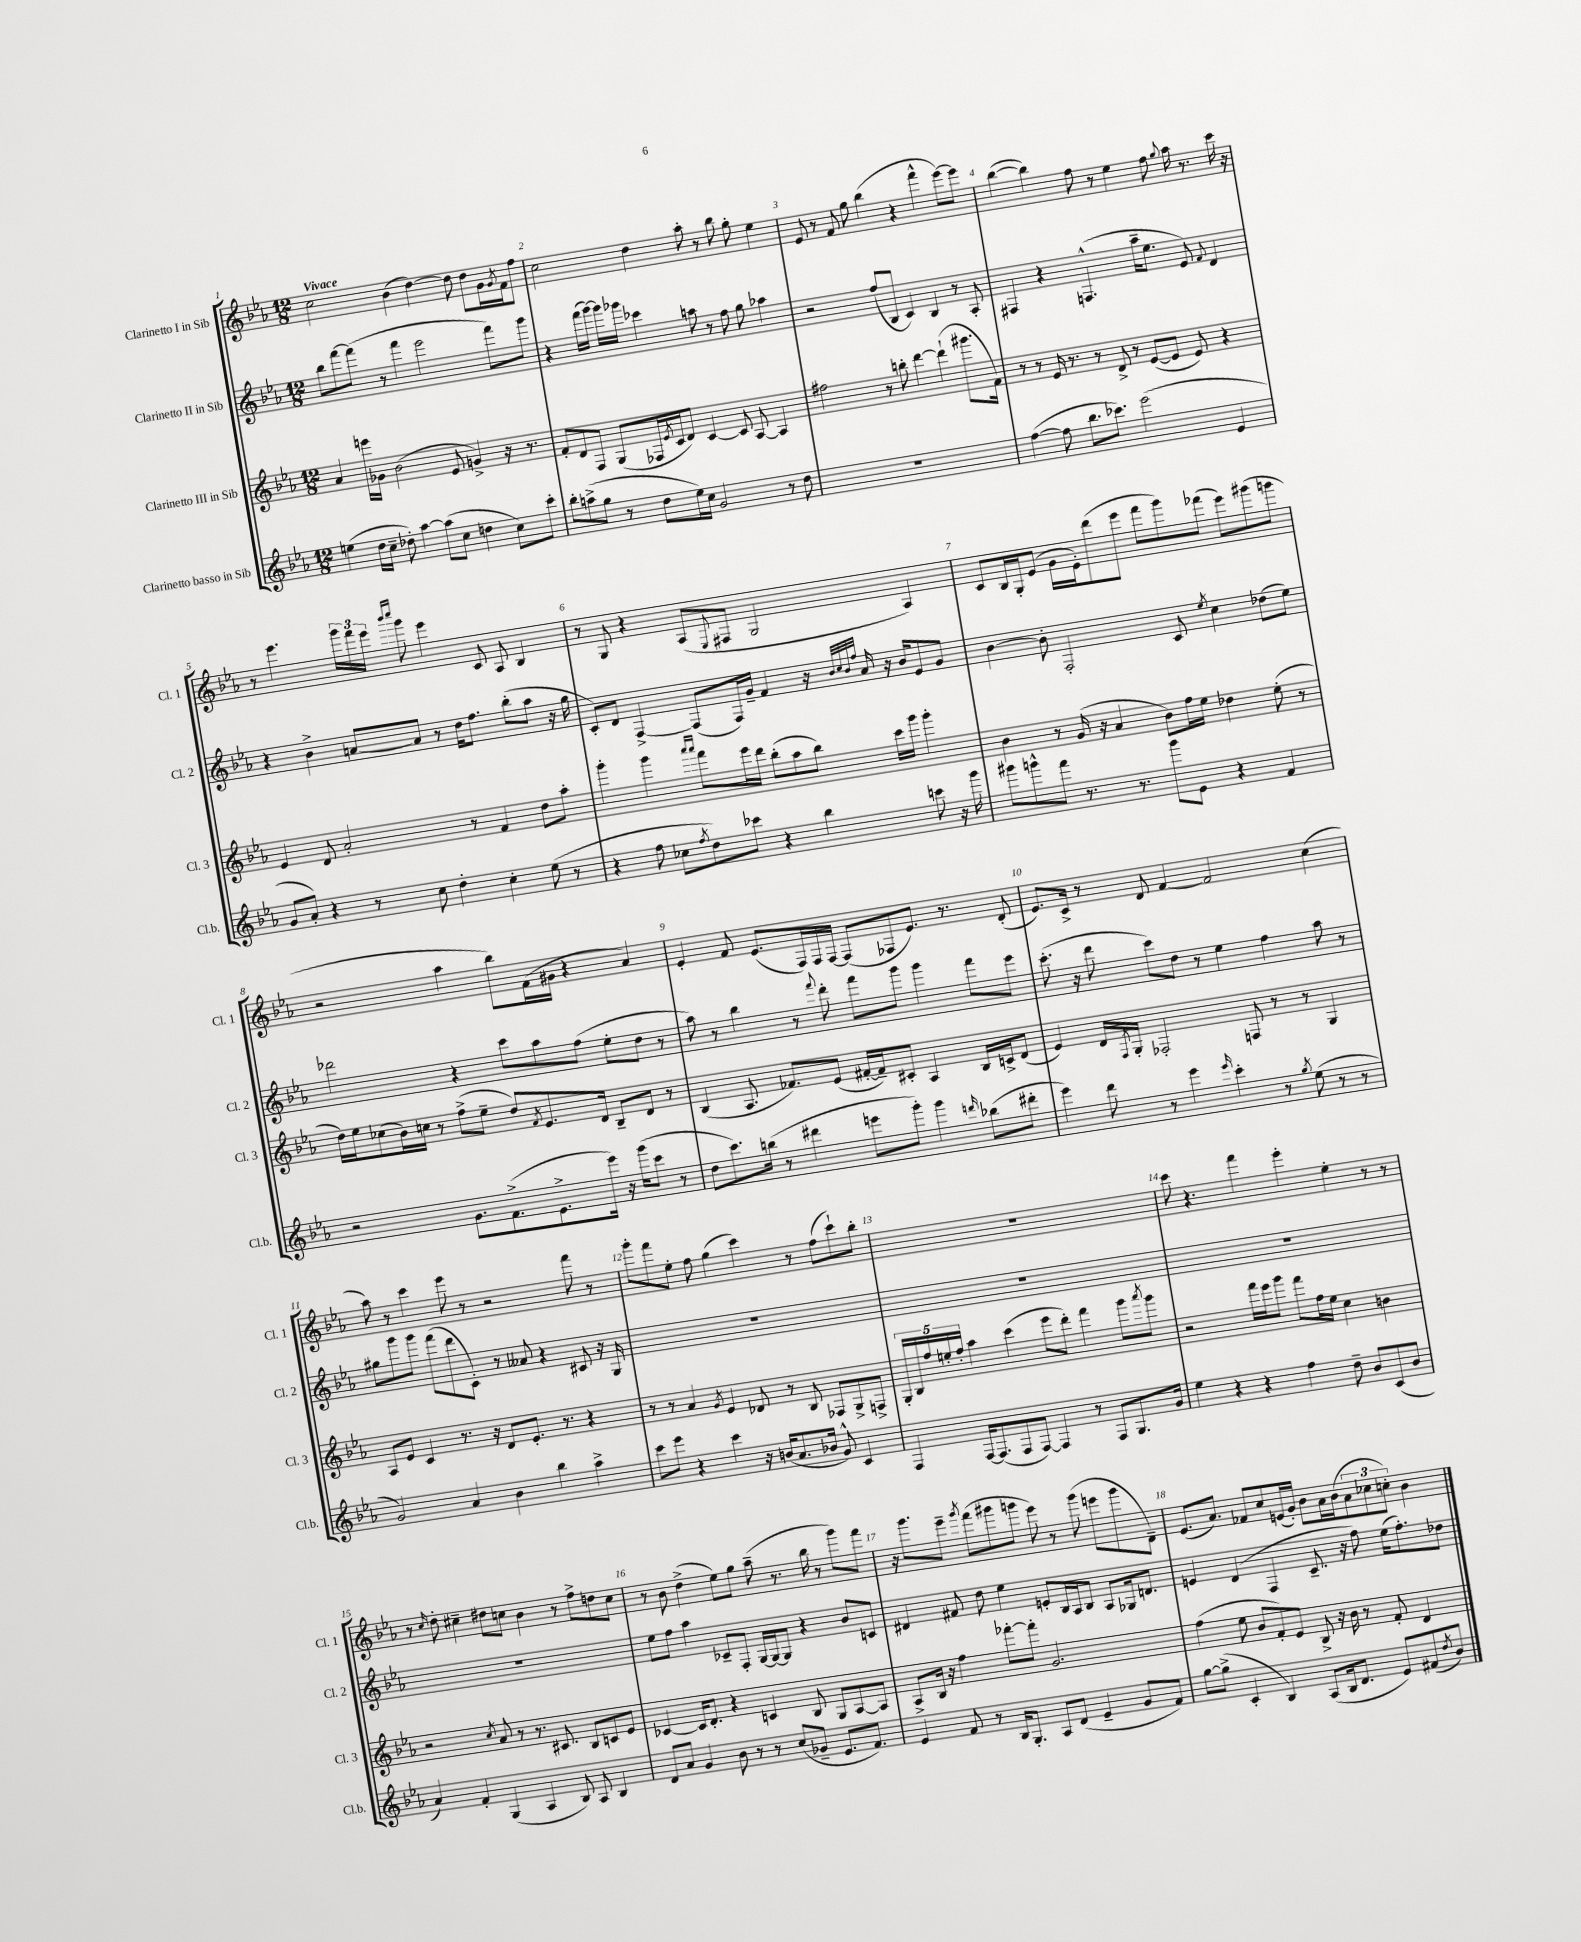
<<
\new StaffGroup <<
\new Staff = "s0" \with { instrumentName = "Clarinetto I in Sib" shortInstrumentName = "Cl. 1" } {
    \clef treble \key ees \major \numericTimeSignature \time 12/8 \tempo "Vivace"
    c''2 bes'4( d''4~) d''8 d''8 g'16 \acciaccatura { g'8 } f'16 f''8 |
    c''2 d''4 aes''8-. r8 bes''8 g''8-. ees''4 |
    ees'8 r8 f'8 g''8 bes''4( r4 f'''4-^ ees'''8~) ees'''8 |
    bes''4~( bes''4) f''8 r8 ees''4 f''8 \appoggiatura { g''8 } aes''16 r8. c'''16 r16 |
    r8 ees'''4. \tuplet 3/2 { g'''16 f'''16 ees'''16 } \grace { bes'''16 c''''16 } g'''8 ees'''4 c'8 aes8 bes4 |
    r8 g8 r4 aes8( \appoggiatura { ees8 } fis8 g2 aes4) |
    c'8 bes16 g16-. ees'8( g'16 ees'16-.) d'''8( ees'''8 f'''8 g'''8) fes'''8( ees'''8) gis'''8( g'''8 |
    r2 aes''4 bes''8) f'16( gis'16 r4 aes'4) |
    ees'4-. f'8 ees'8.( f16) f16 f16~ f8( fes8 ees'8.) r8. d'8-.( |
    ees'8.) c'16-> r8 d'8 f'4~ f'2 c''4( |
    aes''8) r8 c'''4 ees'''8 r8 r2 f'''8 r8 |
    g'''8-. f'''8 ees''8-. f''8 g''4( c'''4) r8 f''8( c'''8-!) bes''8-. |
    R1. |
    c'''8 r4. f'''4 ees'''4-. ees''4-. r8 r8 |
    r8 \grace { c''16 } d''8-. cis''4-- dis''8 c''8 bes'4 r8 f''8-> d''8 c''8 |
    r8 bes'8 d''4->( ees''8) g''8 aes''8--( r8. bes''16 r8 g'''8) f'''8 |
    r16 g'''8. ees'''8-- \acciaccatura { g'''8 } f'''8( gis'''8 g'''8 ees'''8) r8 g'''8( e'''8 g'''8 d'8--) |
    ees'8.( aes'8.) fes'8 c''8 e'16( g'16-.) bes'8 aes'16 bes'16( \tuplet 3/2 { aes'8 ces''8 c''8-.) } bes'4 \bar "|." |
}
\new Staff = "s1" \with { instrumentName = "Clarinetto II in Sib" shortInstrumentName = "Cl. 2" } {
    \clef treble \key ees \major \numericTimeSignature \time 12/8
    bes''8 f'''8~ f'''8( r8 f'''4 ees'''2 f'''8) g'''8 |
    r4 f'''16( g'''16~) g'''16 ges'''16 ces'''4 a''8 r8 f''8 g''8 aes''4 |
    r2 f''8( bes8 c'4) bes4 r8 aes8-. |
    fis4 r4 f4.-^( aes''16-- ees''8. ees'8) \appoggiatura { f'8 } d'4 |
    r4 bes'4-> a'8~ a'8 r8 d''16 f''8. bes''8-.( aes''8 r16 g''16 |
    c'8-.) d'8 f4~-> f8( f16) g'16-- f'4 r16 \grace { bes'32 c''32 bes'32 f''32 } aes'16 r16 bes'16 ees'8 g'8 |
    bes'4~ bes'8-. f2-. c'8 \acciaccatura { ees''8 } c''4 des''8( ees''8) |
    des'''2 r4 c'''8 aes''8 f''8( ees''8-. d''8 r8 |
    aes''8) r8 bes''4 r8 \appoggiatura { f'''8 } d'''8-. f'''8 g'''8 g'''4 f'''8 ees'''8 |
    c'''8.-.( r16 d'''8 c'''8) d''8 r8 ees''4 f''4 aes''8 r8 |
    gis''8 g'''8 g'''8 f'''8( d'''8 c'8-.) r8 aeses'8 r4 cis'8 r16 g16 |
    R1. |
    R1. |
    R1. |
    R1. |
    ees''8 f''8 aes''4 ces'8-- f8-. g16~ g16~ g8 r4 bes'8 c'8 |
    dis'4 fis'8 d''8 ees''4 e'8-. bes16 aes16 bes8 aes8 ges16 d'8. |
    e'4 d'4( f4 c'8.-- r16 f''8) ees''16( f''8.-.) des''8 \bar "|." |
}
\new Staff = "s2" \with { instrumentName = "Clarinetto III in Sib" shortInstrumentName = "Cl. 3" } {
    \clef treble \key ees \major \numericTimeSignature \time 12/8
    aes'4 e'''16 ges'16 bes'2( ees'8 g'4->) r16 r8. |
    f'8-. d'8 f8 g8( fes16 \acciaccatura { ees'8 } c'16 d'8) c'4~ c'8 aes8~ aes4 |
    fis''2 r8 b''8-. d'''4~ d'''4-!( gis'''8. f'16) |
    r8 r8 ees'16 r8. r8 d'8-> r8 ees'8~( ees'8 ees'8) r4 |
    ees'4 d'8 aes'2-. r8 f'4 d''8 aes''8-. |
    g'''4-. g'''4 \grace { aes'''16 aes'''16 } f'''8 ees'''16 d'''16 bes''8-.( aes''8 bes''8) c'''16 g'''16 g'''4-. |
    bes'4 r8 g'16( r16 aes'4 bes'8) f''16 ees''16 des''4 ees''8-.( r8 |
    d''16) ees''16 ces''8( bes'16) c''16 r8 f''8->( ees''8-- d''8) \acciaccatura { f'8 } ees'8. d'16 bes8-- d'8 r8 |
    bes4( aes8. fes'8.) ees'8( fis'16~-. fis'16--) cis'8-. aes4 bes16 c'16-> d'8( |
    ees'4) d'16 \acciaccatura { f8 } g16-. fes2-. f8 r8 r8 g4 |
    aes8 ees'8 c'4 r8. r16 d'8 ees'8.-. r8. r4 |
    r8 r8 aes'4 \acciaccatura { g'8 } ees'4 des'8 r8 bes8 fes8 g8-> f8-> |
    \tuplet 5/4 { g16-. bes16 f''16 e''16-. f''16-. } aes''4 c'''4( ees'''8 d'''8-.) f'''4 g'''8 \acciaccatura { aes'''8 } g'''8 |
    r2 f'''16 ees'''16 g'''8 f'''8 f''16 ees''16 c''4 b'4 |
    r2 \acciaccatura { c''8 } aes'8 r8 r8. cis'8. bes8 c'8 ees'8 |
    ces'4~ ces'16 d'8.-. r4 c'4 bes8 g8 aes8~ aes8 |
    aes8-> bes16 r16 f''4 fes'''8~-. fes'''8-. g'2. |
    f''4( ees''8 bes'8 f'8-.) ees'8 bes8-> r16 bes'16 r8 f'8-. d'4 \bar "|." |
}
\new Staff = "s3" \with { instrumentName = "Clarinetto basso in Sib" shortInstrumentName = "Cl.b." } {
    \clef treble \key ees \major \numericTimeSignature \time 12/8
    e''4( d''16 c''16-- des''8-.) aes''4~ aes''8( c''8 d''4 c''8) c'''8-. |
    bes''8-. a''8->( g''8 r8 d''8 ees''16) c''16 g'2 r8 d''8 |
    R1. |
    f''4~( f''8 bes''8. ces'''8.) ees'''2( ees'4 |
    g'8 aes'8-.) r4 r8 c''8 d''4-. c''4-. ees''8( r8 |
    r4 f''8 ces''8 \acciaccatura { f''8 } d''8) ces'''8 r4 bes''4 c'''8 r16 g'''16 |
    gis'''8 g'''8-^ f'''8 r8. r8. g'''8 ees'8 r4 f'4 |
    r2 g'8. f'8.->( ees'8.-> ees'''16) r16 g'''16( c'''8 r8 |
    d''8 c'''8.) b''16( r8 dis'''4 e'''8 g'''8-.) g'''4 \grace { d'''16 } bes''8( dis'''8-. |
    ees'''4) d'''8 r8 ees'''4 \grace { ees'''16 } c'''4-. r8 \acciaccatura { g''8 } ees''8( r8 r8 |
    g'2) aes'4 bes'4 bes''4 aes''4-> |
    c'''8 ees'''8 r4 c'''4 r16 b'16( aes'8. bes'16 g'8-^) c'4 |
    f4 f16~ f8.( f8 f8~) f4 r8 f8 g8. g'16 |
    ees''4 r4 r4 f''4 d''8-- bes'8 c'8( bes'8 |
    aes'4) f'4-. g4( aes4 bes8) aes8 bes4 |
    d'8 aes'8 g'4 bes'8 r8 r8 c''8( ges'8-- ees'8. f'8.) |
    ees'4 f'8 r8 bes16 g8.-. aes8 d'8( ees'4-- g'8 f'8) |
    g''8~ g''8->( c'4-. bes4) aes8( bes16 d'8. ees'8) fis'8( \acciaccatura { d''8 } bes'8) \bar "|." |
}
>>
>>
\layout { \context { \Score \override BarNumber.break-visibility = ##(#f #t #t) barNumberVisibility = #all-bar-numbers-visible } }
